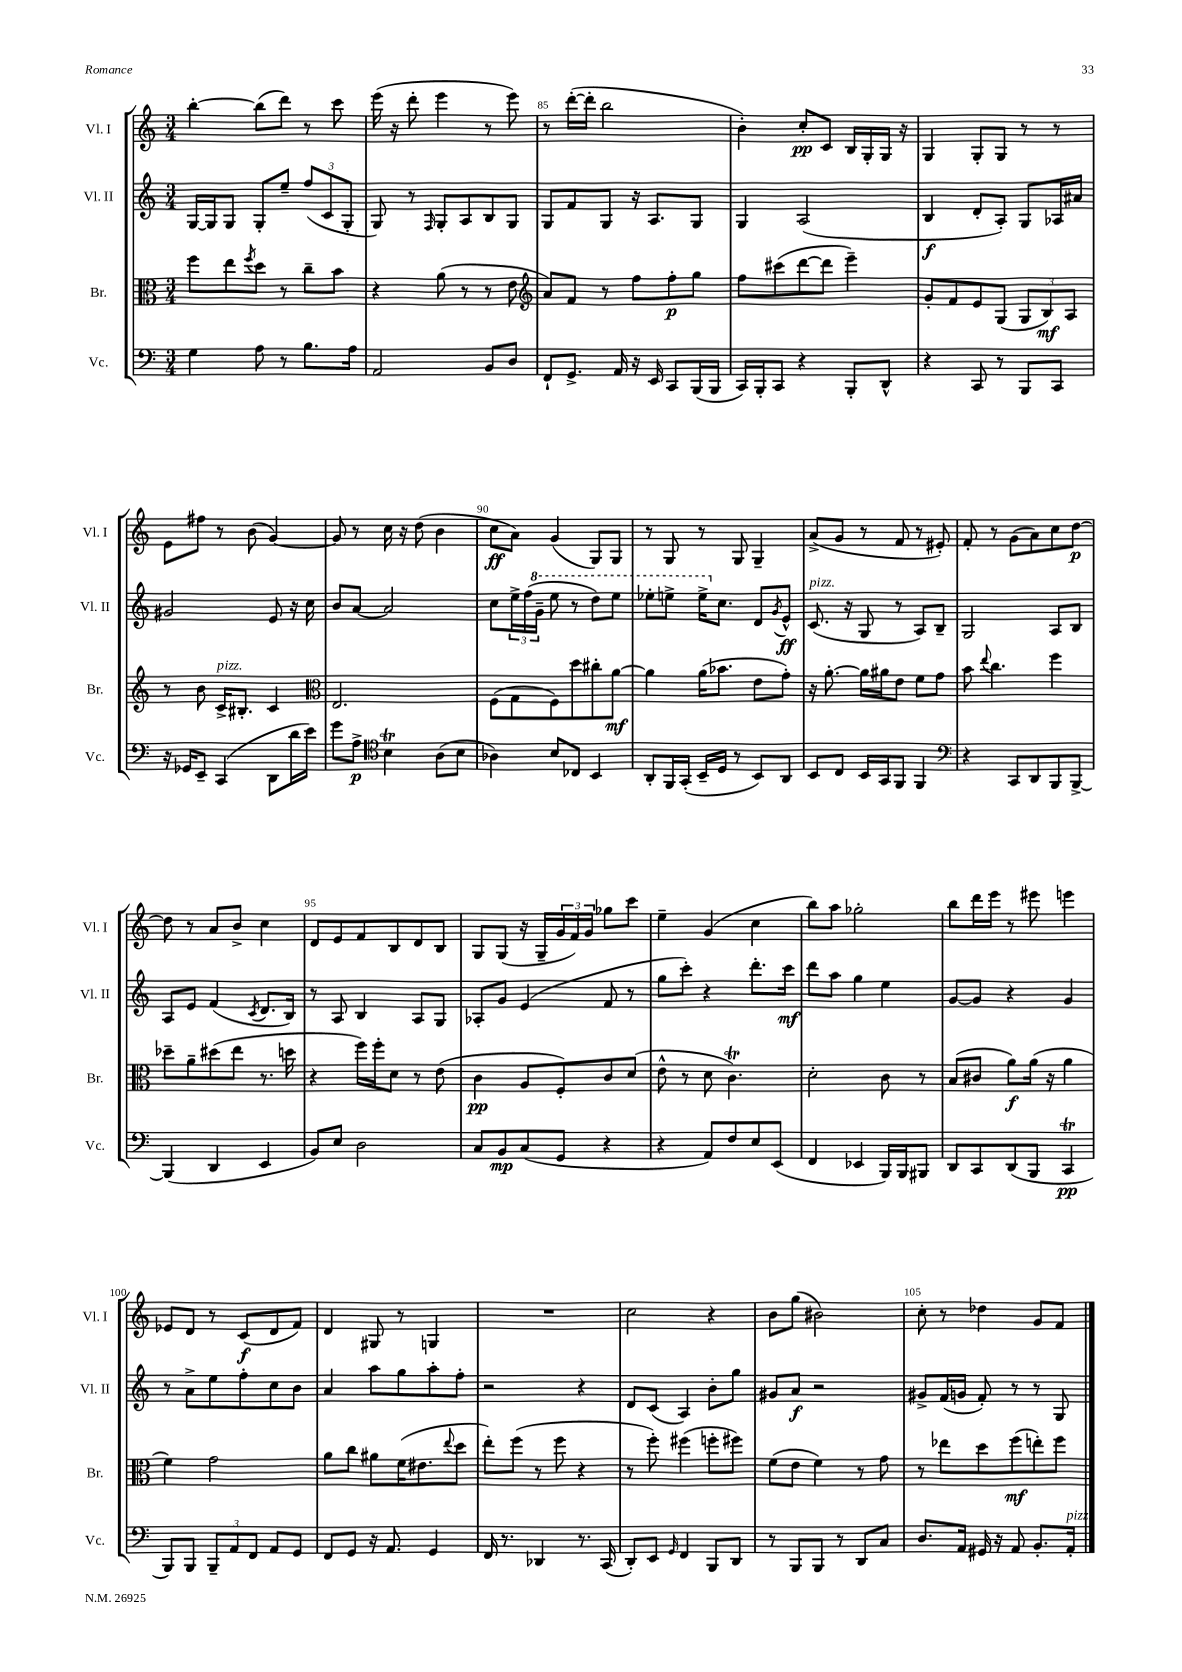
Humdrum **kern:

**kern	**dynam	**kern	**dynam	**kern	**dynam	**kern	**dynam
*part4	*part4	*part3	*part3	*part2	*part2	*part1	*part1
*staff4	*staff4	*staff3	*staff3	*staff2	*staff2	*staff1	*staff1
*I"Vc.	*	*I"Br.	*	*I"Vl. II	*	*I"Vl. I	*
*I'Vc.	*	*I'Br.	*	*I'Vl. II	*	*I'Vl. I	*
*clefF4	*	*clefC3	*	*clefG2	*	*clefG2	*
*k[]	*	*k[]	*	*k[]	*	*k[]	*
*M3/4	*	*M3/4	*	*M3/4	*	*M3/4	*
=83	=83	=83	=83	=83	=83	=83	=83
4G\	.	8ff\L	.	[16G/LL	.	[4bb'\	.
.	.	.	.	16G/J]	.	.	.
.	.	8ee\	.	8G/J	.	.	.
.	.	8qff/	.	.	.	.	.
8A\	.	8dd\J	.	8G'/L	.	(8bb\L]	.
8r	.	8r	.	8ee~/J	.	8ddd\J)	.
8.B\L	.	8cc~\L	.	(12ff/L	.	8r	.
.	.	.	.	12c/	.	.	.
.	.	8b\J	.	.	.	8ccc\	.
.	.	.	.	12G'/J	.	.	.
16A\Jk	.	.	.	.	.	.	.
=84	=84	=84	=84	=84	=84	=84	=84
2AA/	.	4r	.	8G/)	.	(16eee\	.
.	.	.	.	.	.	16r	.
.	.	.	.	8r	.	8ddd'\	.
.	.	.	.	16qqF/	.	.	.
.	.	(8a\	.	8G'/L	.	4eee\	.
.	.	8r	.	8A/	.	.	.
8BB/L	.	8r	.	8B/	.	8r	.
8D/J	.	8e\	.	8G/J	.	8eee\)	.
=85	=85	=85	=85	=85	=85	=85	=85
*	*	*clefG2	*	*	*	*	*
8FF`/L	.	8a/L)	.	8G/L	.	8r	.
8.GG^/J	.	8f/J	.	8f/	.	([16ddd'\LL	.
.	.	.	.	.	.	16ddd'\JJ]	.
.	.	8r	.	8G/J	.	2bb\	.
16AA/	.	.	.	.	.	.	.
16r	.	8ff\L	.	16r	.	.	.
16EE/	.	.	.	8.A/L	.	.	.
8CC/L	.	8ff'\	p	.	.	.	.
(16BBB/L	.	8gg\J	.	8G/J	.	.	.
16BBB/JJ	.	.	.	.	.	.	.
=86	=86	=86	=86	=86	=86	=86	=86
16CC/LL)	.	8ff\L	.	4G/	.	4b'\)	.
16BBB'/J	.	.	.	.	.	.	.
8CC/J	.	(8ccc#X\	.	.	.	.	.
4r	.	[8ddd\	.	(2A/	.	8cc'/L	pp
.	.	8ddd\J]	.	.	.	8c/J	.
8BBB'/L	.	4eee~\)	.	.	.	16B/LL	.
.	.	.	.	.	.	16G'/	.
8DD^^/J	.	.	.	.	.	16G/JJ	.
.	.	.	.	.	.	16r	.
=87	=87	=87	=87	=87	=87	=87	=87
4r	.	8g'/L	.	4B/	f	4G/	.
.	.	8f/	.	.	.	.	.
8CC/	.	8e/	.	8d'/L	.	8G'/L	.
8r	.	(8G/J	.	8A'/J)	.	8G/J	.
8BBB/L	.	12G/L	.	8G/L	.	8r	.
.	.	12B/)	mf	.	.	.	.
8CC/J	.	.	.	16A-X/L	.	8r	.
.	.	12A/J	.	.	.	.	.
.	.	.	.	16a#X/JJ	.	.	.
!!LO:LB:g=z
=88	=88	=88	=88	=88	=88	=88	=88
16r	.	8r	.	2g#X/	.	8e\L	.
16GG-X/KL	.	.	.	.	.	.	.
8EE~/J	.	8b\	.	.	.	8ff#X\J	.
!	!	!LO:TX:a:i:t=pizz.	!	!	!	!	!
(4CC/	.	16c^/KL	.	.	.	8r	.
.	.	8.B#X'/J	.	.	.	.	.
.	.	.	.	.	.	(8b\	.
8DD\L	.	4c/	.	8e/	.	[4g/)	.
16d\L	.	.	.	16r	.	.	.
16e\JJ)	.	.	.	16cc\	.	.	.
=89	=89	=89	=89	=89	=89	=89	=89
*	*	*clefC3	*	*	*	*	*
8g\L	.	2.E/	.	8b/L	.	8g/]	.
8A^\J	p	.	.	[8a/J	.	8r	.
*clefC4	*	*	*	*	*	*	*
4Bt\	.	.	.	2a/]	.	16cc\	.
.	.	.	.	.	.	16r	.
.	.	.	.	.	.	(8dd\	.
(8A\L	.	.	.	.	.	4b\	.
8B\J	.	.	.	.	.	.	.
=90	=90	=90	=90	=90	=90	=90	=90
4A-X\)	.	(8F\L	.	8cc\L	.	8cc\L	ff
.	.	8G\	.	24ee^\L	.	8a\J)	.
.	.	.	.	(24ff\	.	.	.
*	*	*	*	*8va	*	*	*
.	.	.	.	24gg~\JJ	.	.	.
8B/L	.	8F\)	.	8eee\	.	(4g/	.
8C-X/J	.	8dd\	.	8r	.	.	.
4BB/	.	8cc#X'\	.	8ddd\L)	.	8G/L)	.
.	.	[8a\J	mf	8eee\J	.	8G/J	.
=91	=91	=91	=91	=91	=91	=91	=91
8AA'/L	.	4a\]	.	8eee-X'\L	.	8r	.
16FF/L	.	.	.	8eeen^\J	.	8G/	.
(16GG'/JJ	.	.	.	.	.	.	.
16BB~/LL	.	(16a\KL	.	16eee^\KL	.	8r	.
*	*	*	*	*X8va	*	*	*
16D/JJ	.	8.b-X\J	.	8.cc\J	.	.	.
8r	.	.	.	.	.	8G/	.
8BB/L)	.	8e\L	.	8d/L	.	4G~/	.
.	.	.	.	8qg/	.	.	.
8AA/J	.	8g'\J)	.	8e^^/J	ff	.	.
=92	=92	=92	=92	=92	=92	=92	=92
!	!	!	!	!LO:TX:a:i:t=pizz.	!	!	!
8BB/L	.	16r	.	(8.c/	.	(8a^/L	.
.	.	[8.a'\	.	.	.	.	.
8C/J	.	.	.	.	.	8g/J	.
.	.	.	.	16r	.	.	.
16BB/LL	.	16a\LL]	.	8G/	.	8r	.
16GG/J	.	16a#X\J	.	.	.	.	.
8FF/J	.	8e\J	.	8r	.	8f/	.
4FF/	.	8f\L	.	8A/L)	.	8r	.
.	.	8g\J	.	8B~/J	.	8e#X'/)	.
=93	=93	=93	=93	=93	=93	=93	=93
*clefF4	*	*	*	*	*	*	*
4r	.	8b\	.	2G/	.	8f'/	.
.	.	8qqee/	.	.	.	.	.
.	.	4.cc\	.	.	.	8r	.
8CC/L	.	.	.	.	.	(8g\L	.
8DD/	.	.	.	.	.	8a\)	.
8BBB/	.	4ff\	.	8A/L	.	8cc\	.
[8BBB^/J	.	.	.	8B/J	.	[8dd\J	p
!!LO:LB:g=z
=94	=94	=94	=94	=94	=94	=94	=94
(4BBB/]	.	8dd-X~\L	.	8A/L	.	8dd\]	.
.	.	8a~\	.	8e/J	.	8r	.
4DD/	.	(8dd#X\	.	(4f/	.	8a/L	.
.	.	8ee\J	.	.	.	8b^/J	.
.	.	.	.	8qc/	.	.	.
4EE/	.	8.r	.	8.d/L	.	4cc\	.
.	.	16ddn\	.	16B/Jk)	.	.	.
=95	=95	=95	=95	=95	=95	=95	=95
8BB/L)	.	4r	.	8r	.	8d/L	.
8E/J	.	.	.	8A/	.	8e/	.
2D\	.	16ff\LL)	.	4B/	.	8f/	.
.	.	16ff'\J	.	.	.	.	.
.	.	8d\J	.	.	.	8B/	.
.	.	8r	.	8A/L	.	8d/	.
.	.	(8e\	.	8G/J	.	8B/J	.
=96	=96	=96	=96	=96	=96	=96	=96
8C/L	.	4c\	pp	8A-X'/L	.	8G/L	.
8BB/	mp	.	.	8g/J	.	(8G/J	.
(8C/	.	8A/L	.	(4e/	.	16r	.
.	.	.	.	.	.	16G~/LL	.
8GG/J	.	8F'/)	.	.	.	24g/	.
.	.	.	.	.	.	24f/)	.
.	.	.	.	.	.	24g/JJ	.
4r	.	8c/	.	8f/	.	8gg-X\L	.
.	.	(8d/J	.	8r	.	8ccc\J	.
=97	=97	=97	=97	=97	=97	=97	=97
4r	.	8e^^\	.	8gg\L	.	4ee~\	.
.	.	8r	.	8ccc'\J)	.	.	.
8AA/L)	.	8d\	.	4r	.	(4g/	.
8F/	.	4.cT\)	.	.	.	.	.
8E/	.	.	.	8.ddd'\L	.	4cc\	.
(8EE/J	.	.	.	.	.	.	.
.	.	.	.	16ccc\Jk	mf	.	.
=98	=98	=98	=98	=98	=98	=98	=98
4FF/	.	2d'\	.	8ddd\L	.	8bb\L)	.
.	.	.	.	8aa\J	.	8aa\J	.
4EE-X/	.	.	.	4gg\	.	2gg-X'\	.
16BBB/LL)	.	8c\	.	4ee\	.	.	.
16BBB/J	.	.	.	.	.	.	.
8BBB#X/J	.	8r	.	.	.	.	.
=99	=99	=99	=99	=99	=99	=99	=99
8DD/L	.	(8B/L	.	[8g/L	.	8bb\L	.
8CC/	.	8c#X/J	.	8g/J]	.	16ddd\L	.
.	.	.	.	.	.	16eee\JJ	.
(8DD/	.	8a\L)	f	4r	.	8r	.
8BBB/J	.	(16a\Jk	.	.	.	8eee#X\	.
.	.	16r	.	.	.	.	.
4CCT/	pp	4a\	.	4g/	.	4eeen\	.
!!LO:LB:g=z
=100	=100	=100	=100	=100	=100	=100	=100
8BBB/L)	.	4f\)	.	8r	.	8e-X/L	.
8BBB/J	.	.	.	8a^\L	.	8d/J	.
12BBB~/L	.	2g\	.	8ee\	.	8r	.
12AA/	.	.	.	.	.	.	.
.	.	.	.	8ff'\	.	(8c/L	f
12FF/J	.	.	.	.	.	.	.
8AA/L	.	.	.	8cc\	.	8d/	.
8GG/J	.	.	.	8b\J	.	8f/J)	.
=101	=101	=101	=101	=101	=101	=101	=101
8FF/L	.	8a\L	.	4a/	.	4d/	.
8GG/J	.	8cc\J	.	.	.	.	.
16r	.	8a#X\L	.	8aa\L	.	8G#X/	.
8.AA/	.	.	.	.	.	.	.
.	.	(16f\K	.	8gg\	.	8r	.
.	.	8.e#X\	.	.	.	.	.
4GG/	.	.	.	8aa'\	.	4Gn/	.
.	.	8qqee/	.	.	.	.	.
.	.	8dd\J	.	8ff'\J	.	.	.
=102	=102	=102	=102	=102	=102	=102	=102
16FF/	.	8ee'\L)	.	2r	.	2.r	.
8.r	.	.	.	.	.	.	.
.	.	(8ff\J	.	.	.	.	.
4DD-X/	.	8r	.	.	.	.	.
.	.	8ff\	.	.	.	.	.
8.r	.	4r	.	4r	.	.	.
(16CC/	.	.	.	.	.	.	.
=103	=103	=103	=103	=103	=103	=103	=103
8DD'/L)	.	8r	.	8d/L	.	2cc\	.
8EE/J	.	8ff'\)	.	(8c/J	.	.	.
16qqGG/	.	.	.	.	.	.	.
4FF/	.	(4ff#X\	.	4A/)	.	.	.
8BBB/L	.	8ffn'\L	.	8b'\L	.	4r	.
8DD/J	.	8ff#X\J)	.	8gg\J	.	.	.
=104	=104	=104	=104	=104	=104	=104	=104
8r	.	(8f\L	.	8g#X/L	.	8b\L	.
8BBB/L	.	8e\J	.	8a/J	f	(8gg\J	.
8BBB/J	.	4f\)	.	2r	.	2b#X\)	.
8r	.	.	.	.	.	.	.
8DD/L	.	8r	.	.	.	.	.
8C/J	.	8g\	.	.	.	.	.
=105	=105	=105	=105	=105	=105	=105	=105
8.D/L	.	8r	.	8g#X^/L	.	8cc'\	.
.	.	8ee-X\L	.	(16f/L	.	8r	.
16AA/Jk	.	.	.	16gn/JJ	.	.	.
16GG#X/	.	8dd\	.	8f'/)	.	4dd-X\	.
16r	.	.	.	.	.	.	.
8AA/	.	(8ff\	mf	8r	.	.	.
8.BB'/L	.	8een'\)	.	8r	.	8g/L	.
.	.	8ff\J	.	8G/	.	8f/J	.
!LO:TX:a:i:t=pizz.	!	!	!	!	!	!	!
16AA'/Jk	.	.	.	.	.	.	.
==	==	==	==	==	==	==	==
*-	*-	*-	*-	*-	*-	*-	*-
